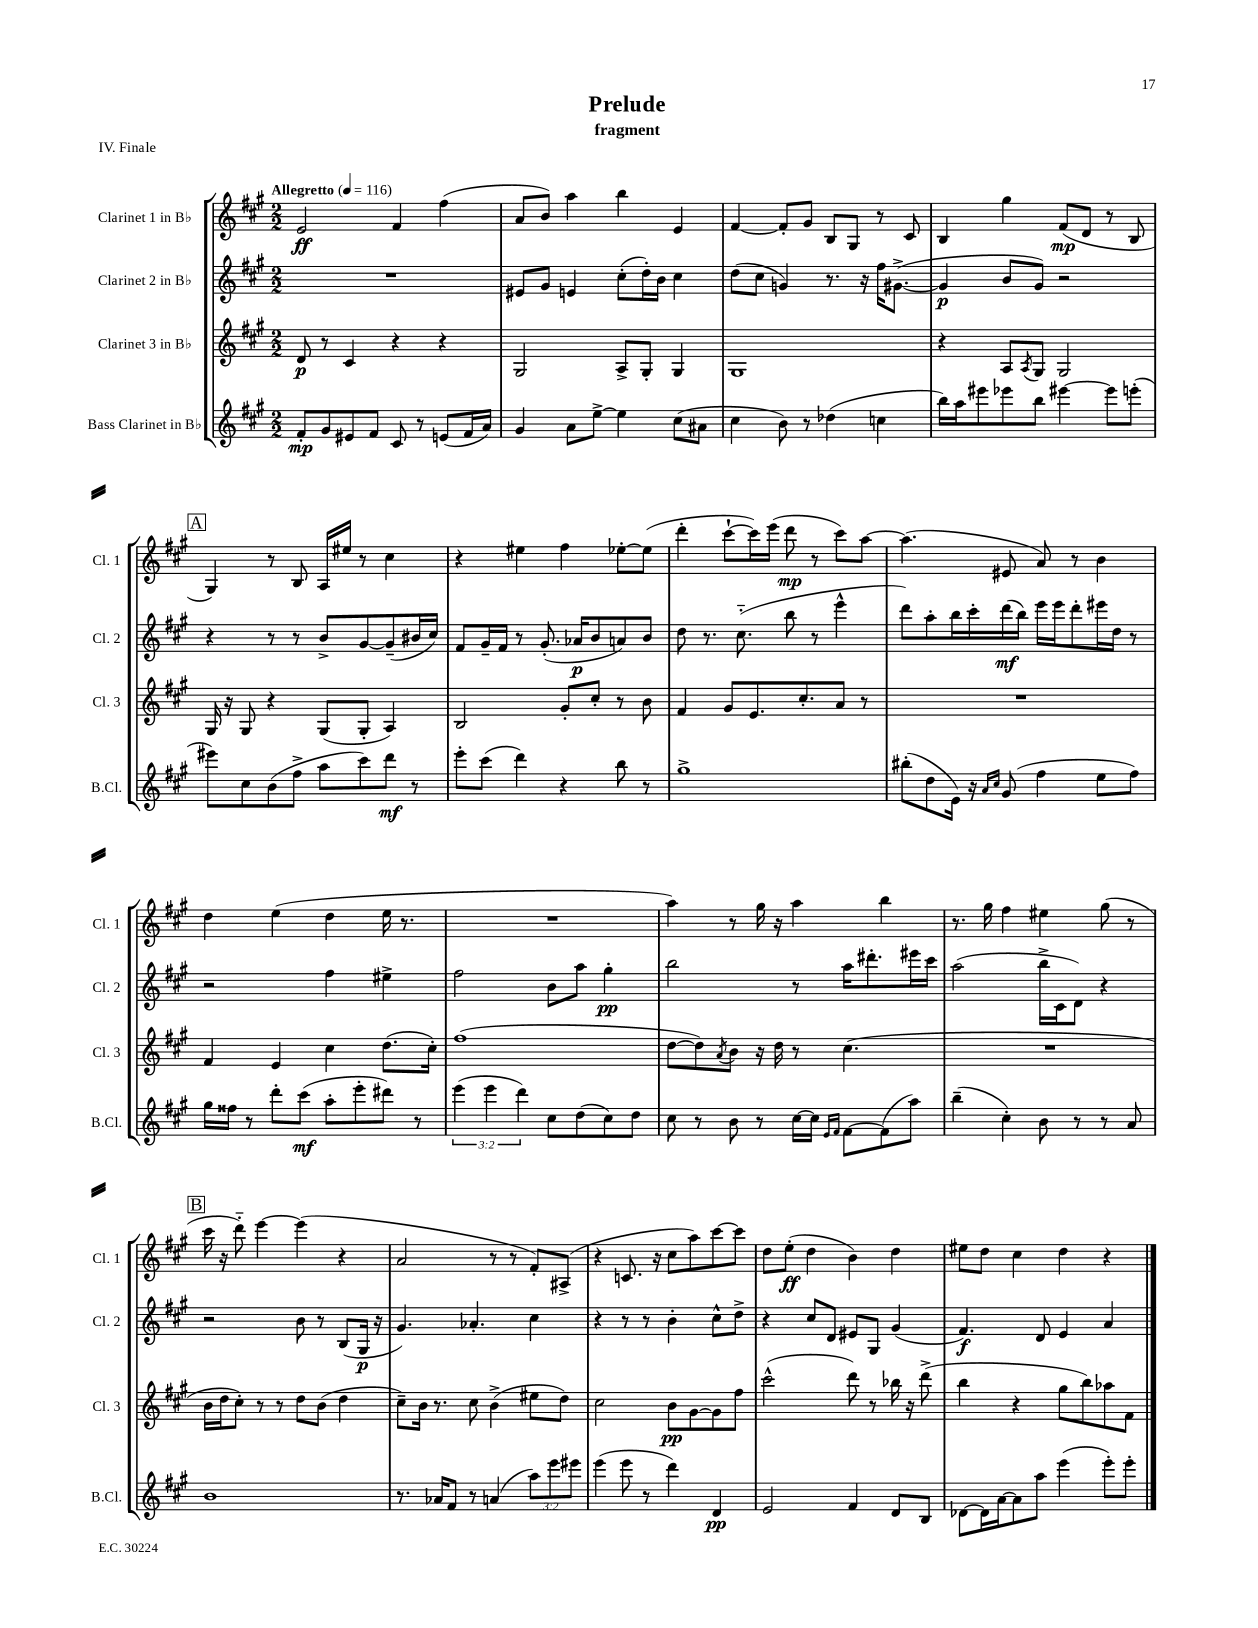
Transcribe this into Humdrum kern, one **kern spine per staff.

**kern	**kern	**kern	**kern
*staff4	*staff3	*staff2	*staff1
*clefG2	*clefG2	*clefG2	*clefG2
*k[f#c#g#]	*k[f#c#g#]	*k[f#c#g#]	*k[f#c#g#]
*M2/2	*M2/2	*M2/2	*M2/2
*MM116	*MM116	*MM116	*MM116
8f#'/L	8d/	1r	2e/
8g#/	8r	.	.
8e#/	4c#/	.	.
8f#/J	.	.	.
8c#/	4r	.	4f#/
8r	.	.	.
(8e/L	4r	.	(4ff#\
16f#/L	.	.	.
16a/JJ)	.	.	.
=	=	=	=
4g#/	2G#/	8e#/L	8a/L
.	.	8g#/J	8b/J)
8a\L	.	4e/	4aa\
[8ee^\J	.	.	.
4ee\]	8A^/L	(8cc#'\L	4bb\
.	8G#'/J	16dd'\L)	.
.	.	16b\JJ	.
(8cc#\L	4G#/	4cc#\	4e/
8a#\J	.	.	.
=	=	=	=
4cc#\	1G#	(8dd\L	[4f#/
.	.	8cc#\J	.
8b\)	.	4g/)	8f#'/]L
8r	.	.	8g#/J
(4dd-\	.	8.r	8B/L
.	.	.	8G#/J
.	.	16r	.
4cc\	.	16ff#\LK	8r
.	.	([8.g#^\J	.
.	.	.	8c#/
=	=	=	=
16bb\LL)	4r	4g#/]	4B/
16aa\J	.	.	.
8eee#\	.	.	.
8eee-\	8A/L	8b/L	4gg#\
.	8qA/	.	.
8bb\J	8G#/J	8g#/J)	.
[4eee#\	2G#/	2r	(8f#/L
.	.	.	8d/J
8eee#\]L	.	.	8r
(8eee'\J	.	.	8B/
=	=	=	=
8eee#\L)	16G#/	4r	4G#/)
.	16r	.	.
8cc#\	8G#/	.	.
(8b\	4r	8r	8r
8ff#^\J	.	8r	8B/
8aa\L	(8G#/L	8b^/L	16A/LL
.	.	.	16ee#/JJ
8ccc#\)	8G#'/J	[8g#/	8r
8ddd\J	4A/)	(8g#~/]	4cc#\
8r	.	16b#/L	.
.	.	16cc#/JJ)	.
=	=	=	=
8eee'\L	2B/	8f#/L	4r
(8ccc#\J	.	16g#~/L	.
.	.	16f#/JJ	.
4ddd\)	.	8r	4ee#\
.	.	(8.g#'/	.
4r	8g#'/L	.	4ff#\
.	.	16a-/LK	.
.	8cc#'/J	8b/	.
8bb\	8r	8a/)	[8ee-'\L
8r	8b\	8b/J	(8ee-\]J
=	=	=	=
1gg#^	4f#/	8dd\	4ddd'\
.	.	8.r	.
.	8g#/L	.	[8ccc#`\L
.	.	(8.cc#'~\	.
.	8.e/	.	16ccc#\]L)
.	.	.	(16eee\JJ
.	.	8bb\	8ddd\
.	8.cc#'/	.	.
.	.	8r	8r
.	8a/J	4eee^^\	8ccc#\L)
.	8r	.	[8aa\J
=	=	=	=
(8bb#'\L	1r	8ddd\L)	(4.aa\]
8dd\	.	8aa'\	.
16e\Jk)	.	16bb\L	.
16r	.	16ccc#'\	.
16qqa/LL	.	.	.
16qqcc#/JJ	.	.	.
(8g#/	.	(16ddd\	8e#/
.	.	16bb\JJ)	.
4ff#\	.	16eee\LL	8a/)
.	.	16eee\J	.
.	.	8ddd'\	8r
8ee\L	.	16eee#\L	4b\
.	.	16dd\JJ	.
8ff#\J)	.	8r	.
=	=	=	=
16gg#\LL	4f#/	2r	4dd\
16ff##\JJ	.	.	.
8r	.	.	.
8ddd'\L	4e/	.	(4ee\
(8ccc#\J	.	.	.
8aa'\L	4cc#\	4ff#\	4dd\
8eee'\	.	.	.
8ddd#\J)	(8.dd\L	4ee#^\	16ee\
.	.	.	8.r
8r	.	.	.
.	16cc#'\Jk)	.	.
=	=	=	=
(6eee\	(1ff#	2ff#\	1r
6eee\	.	.	.
6ddd\)	.	.	.
8cc#\L	.	8b\L	.
(8dd\	.	8aa\J	.
8cc#\)	.	4gg#'\	.
8dd\J	.	.	.
=	=	=	=
8cc#\	[8dd\L	2bb\	4aa\)
8r	8dd\])	.	.
.	8qa/	.	.
8b\	8b\J	.	8r
8r	16r	.	16gg#\
.	16dd\	.	16r
[16cc#\LL	8r	8r	4aa\
16cc#\]JJ	.	.	.
16qqe/LL	.	.	.
16qqf#/JJ	.	.	.
[8f#\L	(4.cc#\	16aa\LK	.
.	.	8.ddd#'\	.
(8f#\]	.	.	4bb\
8aa\J)	.	16eee#\L	.
.	.	16ccc#\JJ	.
=	=	=	=
(4bb~\	1r	(2aa\	8.r
.	.	.	16gg#\
4cc#'\)	.	.	4ff#\
8b\	.	16bb^\LL	4ee#\
.	.	16c#\J	.
8r	.	8d\J)	.
8r	.	4r	(8gg#\
8a/	.	.	8r
=	=	=	=
1b	16b\LL	2r	16ccc#\
.	16dd\J	.	16r
.	8cc#'\J)	.	8ddd'~\)
.	8r	.	[4eee\
.	8r	.	.
.	8dd\L	8b\	(4eee\]
.	(8b\J	8r	.
.	4dd\	(8B/L	4r
.	.	16G#/Jk	.
.	.	16r	.
=	=	=	=
8.r	8cc#~\L)	4.g#/)	2a/
.	16b\Jk	.	.
16a-/LK	8.r	.	.
8f#/J	.	.	.
8r	8cc#\	4.a-'/	.
(4a/	(4b^\	.	8r
.	.	.	8r
12aa\L)	8ee#\L	4cc#\	8f#'/L)
12eee\	.	.	.
.	8dd\J)	.	(8A#^/J
12eee#\J	.	.	.
=	=	=	=
(4eee\	2cc#\	4r	4r
8eee\	.	8r	8.c/
8r	.	8r	.
.	.	.	16r
4ddd\)	8b\L	4b'\	8cc#\L
.	[8g#\	.	8aa\)
4d/	8g#\]	8cc#^^\L	[8ccc#\
.	8ff#\J	8dd^\J	8ccc#\]J
=	=	=	=
2e/	(2ccc#^^\	4r	8dd\L
.	.	.	(8ee'\J
.	.	8cc#/L	4dd\
.	.	8d/J	.
4f#/	8ddd\)	8e#/L	4b\)
.	8r	8G#/J	.
8d/L	16bb-\	(4g#/	4dd\
.	16r	.	.
8B/J	(8ddd^\	.	.
=	=	=	=
[8d-\L	4bb\	4.f#/)	8ee#\L
16d-\]L	.	.	8dd\J
[16a\J	.	.	.
8a\]	4r	.	4cc#\
8aa\J	.	8d/	.
(4eee\	8gg#\L	4e/	4dd\
.	8bb\)	.	.
8eee'\L)	8aa-\	4a/	4r
8eee'\J	8f#\J	.	.
==	==	==	==
*-	*-	*-	*-
